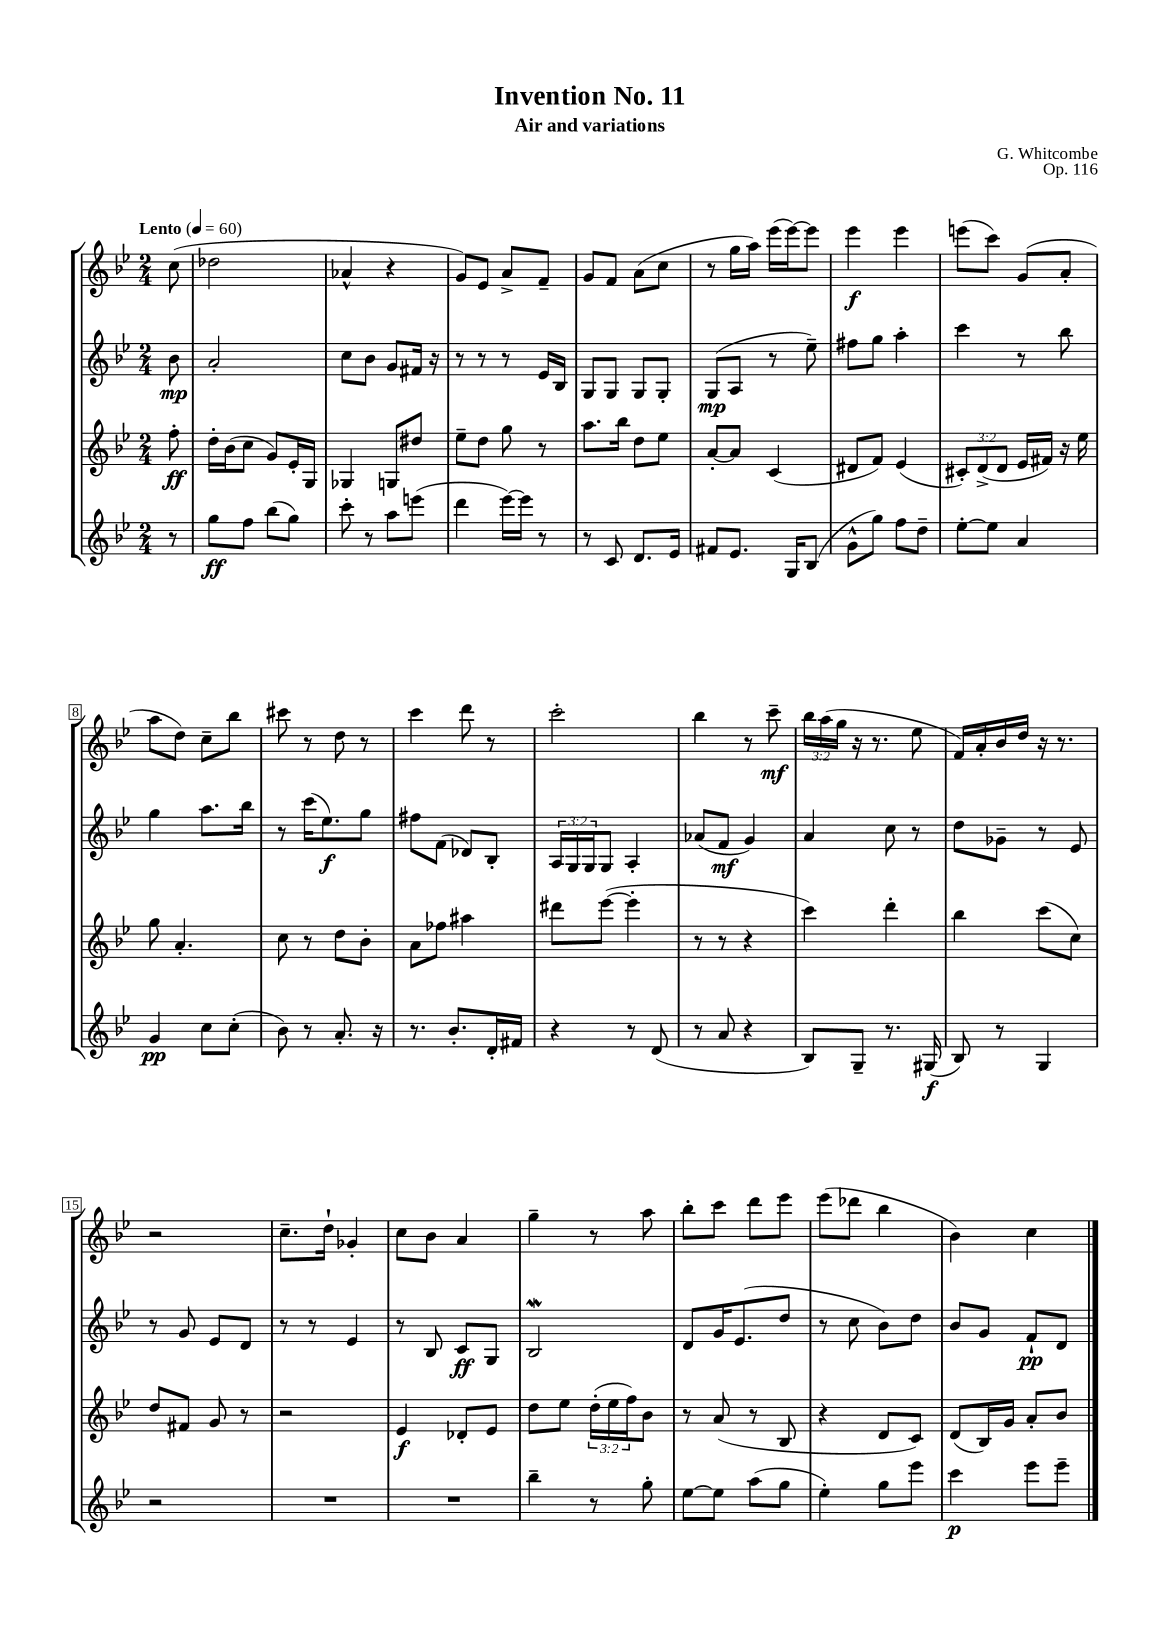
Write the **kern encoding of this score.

**kern	**kern	**kern	**kern
*staff4	*staff3	*staff2	*staff1
*clefG2	*clefG2	*clefG2	*clefG2
*k[b-e-]	*k[b-e-]	*k[b-e-]	*k[b-e-]
*M2/4	*M2/4	*M2/4	*M2/4
*MM60	*MM60	*MM60	*MM60
8r	8ff'	8b-	(8cc
=	=	=	=
8gg	16dd'	2a'	2dd-
.	(16b-	.	.
8ff	8cc	.	.
(8bb-	8g)	.	.
8gg)	16e-'	.	.
.	16G	.	.
=	=	=	=
8ccc'	4G-	8cc	4a-^^
8r	.	8b-	.
8aa	8G	8g	4r
(8eee	8dd#	16f#	.
.	.	16r	.
=	=	=	=
4ddd	8ee-~	8r	8g)
.	8dd	8r	8e-
[16eee-)	8gg	8r	8a^
16eee-]	.	.	.
8r	8r	16e-	8f~
.	.	16B-	.
=	=	=	=
8r	8.aa	8G	8g
8c	.	8G	8f
.	16bb-	.	.
8.d	8dd	8G	(8a
.	8ee-	8G'	8cc
16e-	.	.	.
=	=	=	=
8f#	[8a'	(8G	8r
8.e-	8a]	8A	16gg
.	.	.	16aa)
.	(4c	8r	(16eee-
16G	.	.	[16eee-)
(8B-	.	8ee-~)	8eee-]
=	=	=	=
8g^^	8d#	8ff#	4eee-
8gg)	8f)	8gg	.
8ff	(4e-	4aa'	4eee-
8dd~	.	.	.
=	=	=	=
[8ee-'	12c#')	4ccc	(8eee
.	(12d^	.	.
8ee-]	.	.	8ccc)
.	12d	.	.
4a	16e-	8r	(8g
.	16f#)	.	.
.	16r	8bb-	8a'
.	16ee-	.	.
=	=	=	=
4g	8gg	4gg	8aa
.	4.a'	.	8dd)
8cc	.	8.aa	8cc~
(8cc'	.	.	8bb-
.	.	16bb-	.
=	=	=	=
8b-)	8cc	8r	8ccc#
8r	8r	(16ccc	8r
.	.	8.ee-)	.
8.a'	8dd	.	8dd
.	8b-'	8gg	8r
16r	.	.	.
=	=	=	=
8.r	8a	8ff#	4ccc
.	8ff-	(8f	.
8.b-'	.	.	.
.	4aa#	8d-)	8ddd
16d'	.	8B-'	8r
16f#	.	.	.
=	=	=	=
4r	8ddd#	24A	2ccc'
.	.	24G	.
.	.	24G	.
.	([8eee-	8G	.
8r	4eee-']	4A'	.
(8d	.	.	.
=	=	=	=
8r	8r	(8a-	4bb-
8a	8r	8f	.
4r	4r	4g)	8r
.	.	.	8ccc~
=	=	=	=
8B-)	4ccc)	4a	24bb-
.	.	.	(24aa
.	.	.	24gg
8G~	.	.	16r
.	.	.	8.r
8.r	4ddd'	8cc	.
.	.	8r	8ee-
(16G#	.	.	.
=	=	=	=
8B-)	4bb-	8dd	16f)
.	.	.	16a'
8r	.	8g-~	16b-
.	.	.	16dd
4G	(8ccc	8r	16r
.	.	.	8.r
.	8cc)	8e-	.
=	=	=	=
2r	8dd	8r	2r
.	8f#	8g	.
.	8g	8e-	.
.	8r	8d	.
=	=	=	=
2r	2r	8r	8.cc~
.	.	8r	.
.	.	.	16dd`
.	.	4e-	4g-'
=	=	=	=
2r	4e-	8r	8cc
.	.	8B-	8b-
.	8d-'	8c	4a
.	8e-	8G	.
=	=	=	=
4bb-~	8dd	2B-	4gg~
.	8ee-	.	.
8r	(24dd'	.	8r
.	24ee-	.	.
.	24ff)	.	.
8gg'	8b-	.	8aa
=	=	=	=
[8ee-	8r	8d	8bb-'
8ee-]	(8a	16g	8ccc
.	.	(8.e-	.
(8aa	8r	.	8ddd
8gg	8B-	8dd	8eee-
=	=	=	=
4ee-')	4r	8r	(8eee-
.	.	8cc	8ddd-
8gg	8d	8b-)	4bb-
8eee-	8c)	8dd	.
=	=	=	=
4ccc	(8d	8b-	4b-)
.	16B-)	8g	.
.	16g	.	.
8eee-	8a'	8f`	4cc
8eee-~	8b-	8d	.
==	==	==	==
*-	*-	*-	*-
